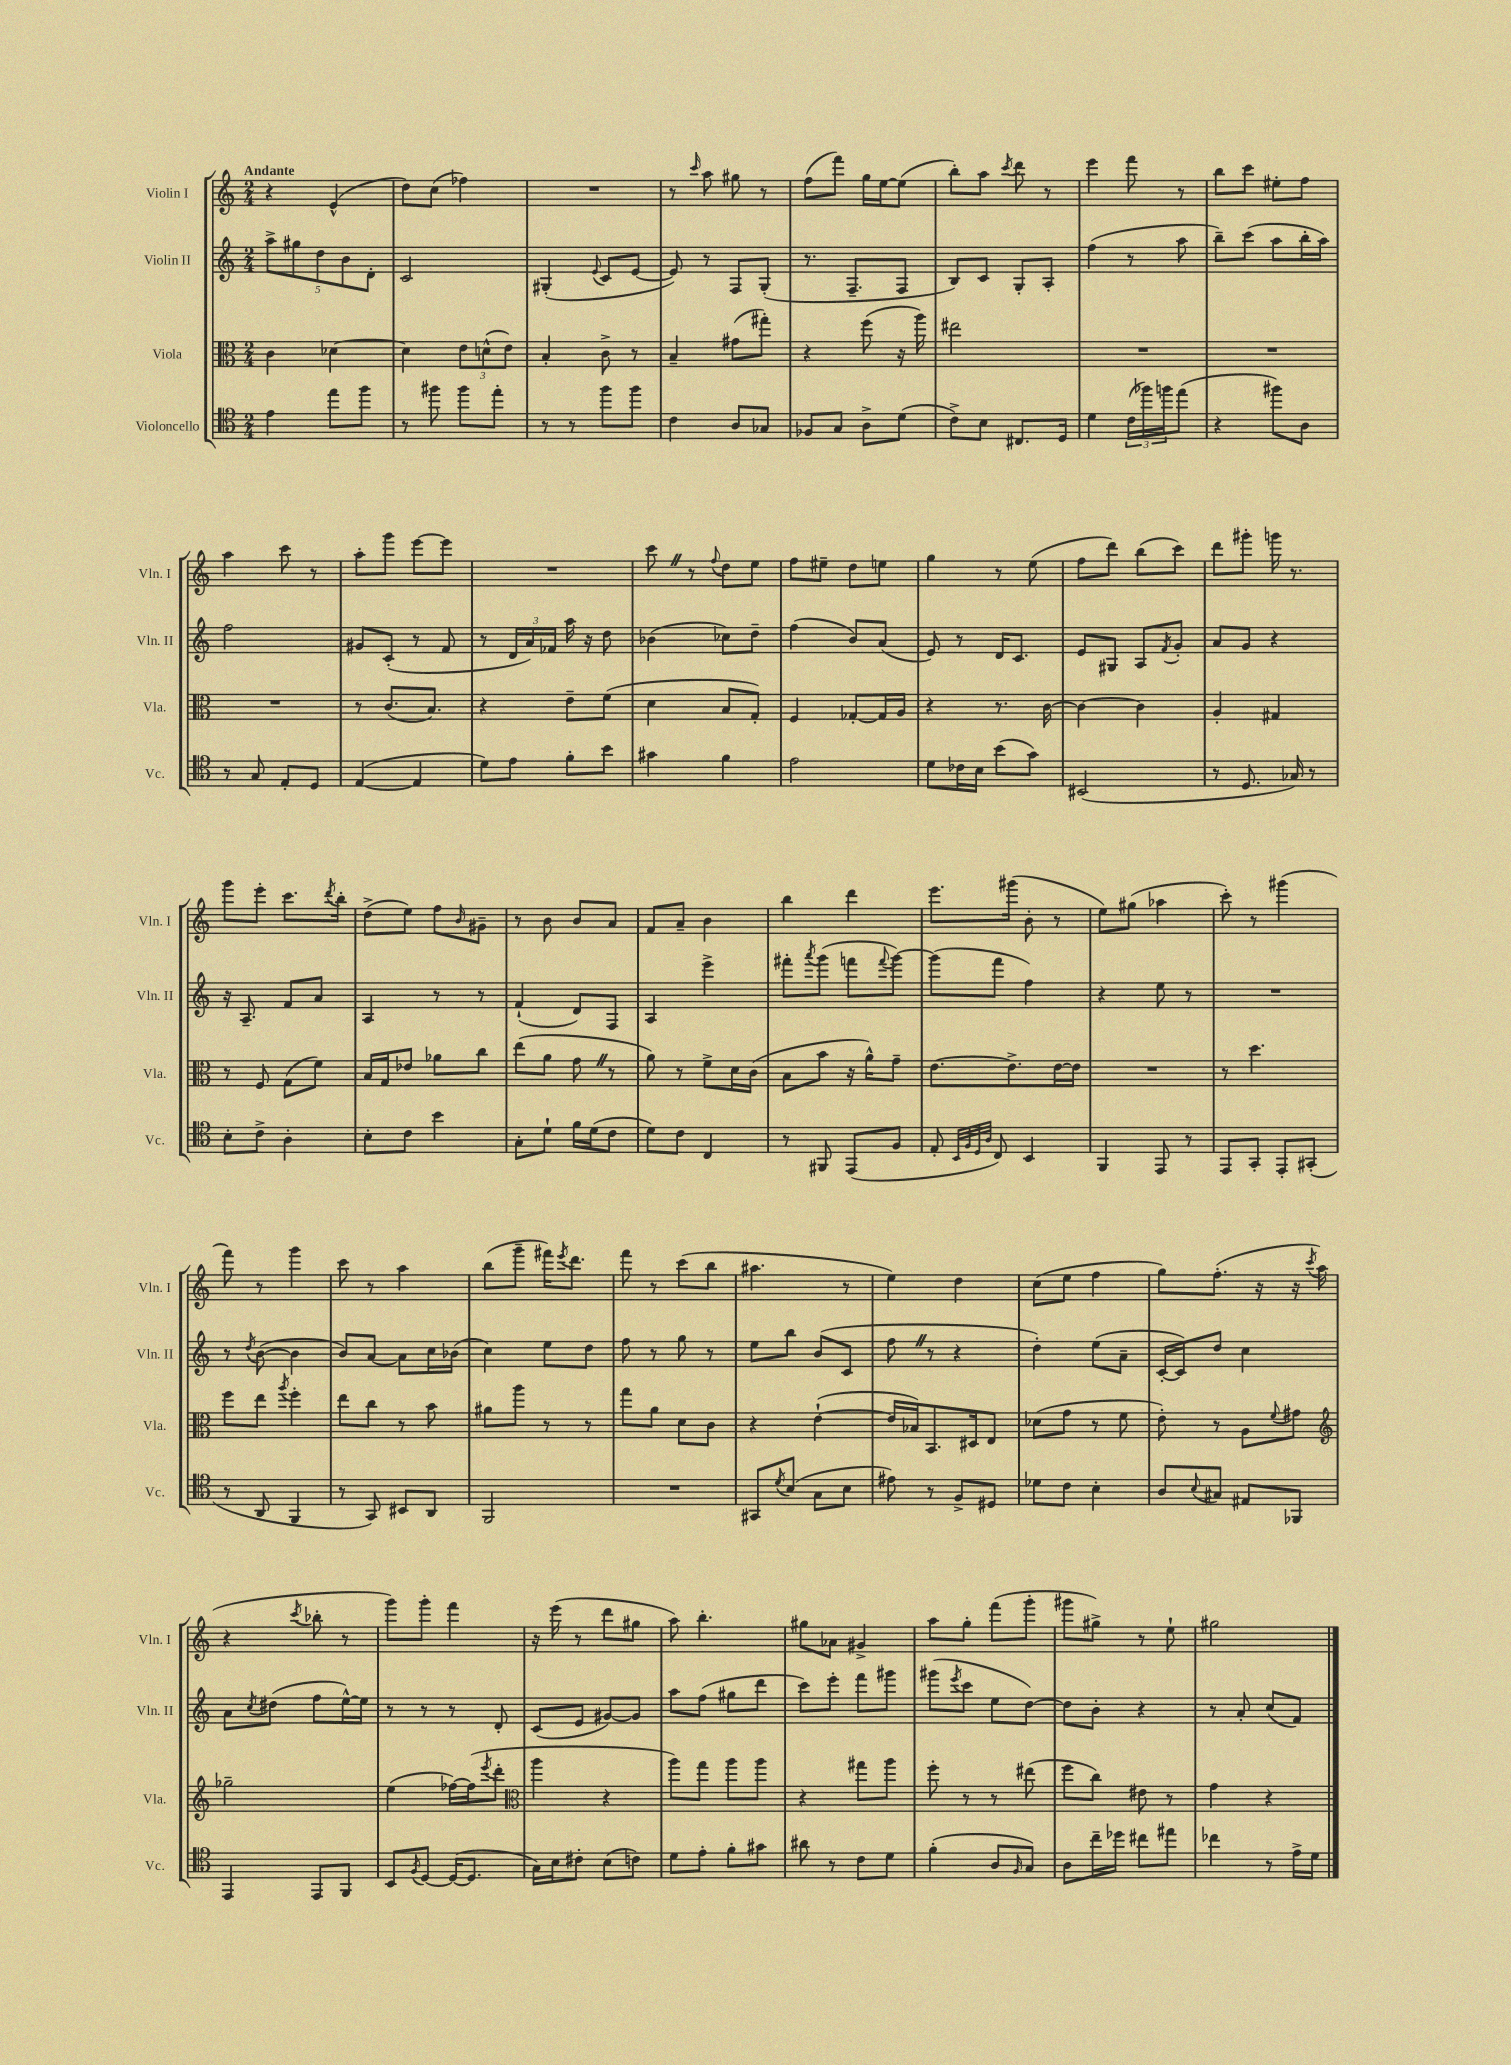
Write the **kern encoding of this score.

**kern	**kern	**kern	**kern
*staff4	*staff3	*staff2	*staff1
*clefC4	*clefC3	*clefG2	*clefG2
*k[]	*k[]	*k[]	*k[]
*M2/4	*M2/4	*M2/4	*M2/4
4e	4c	10aa^	4r
.	.	10gg#	.
.	.	10dd	.
8ee	[4d-	.	(4e^^
.	.	10b	.
8ff	.	.	.
.	.	10d'	.
=	=	=	=
8r	4d-]	2c	8dd)
8ff#	.	.	(8cc
8ff#	12e	.	4ff-)
.	(12d^^	.	.
8ee'	.	.	.
.	12e)	.	.
=	=	=	=
8r	4B'	(4G#'	2r
8r	.	.	.
.	.	8qqe	.
8ff	8c^	8c	.
8ff	8r	[8e	.
=	=	=	=
4c	4B~	8e])	8r
.	.	.	16qqccc
.	.	8r	8aa
8A	(8g#	8F	8gg#
8G-	8gg#')	(8G'	8r
=	=	=	=
8F-	4r	8.r	(8ff
8G	.	.	8fff)
.	.	8.F~	.
8A^	(8ff	.	16gg
.	.	.	[16ee
(8d	16r	8F	(8ee]
.	16aa)	.	.
=	=	=	=
8c^)	2ee#	8B)	8bb')
8B	.	8c	8aa
.	.	.	8qccc
8.C#	.	8G'	8ddd
.	.	8A'	8r
16D	.	.	.
=	=	=	=
4d	2r	(4ff	4eee
(24c	.	8r	8fff
24ff-)	.	.	.
24ff	.	.	.
(8ee	.	8aa	8r
=	=	=	=
4r	2r	8bb~)	8bb
.	.	(8ccc	8ccc
8ff#)	.	8aa	8ee#'
8A	.	16bb'	8ff
.	.	16aa)	.
=	=	=	=
8r	2r	2ff	4aa
8G	.	.	.
8E'	.	.	8ccc
8D	.	.	8r
=	=	=	=
([4E	8r	8g#	8aa'
.	(8.c	(8c'	8ggg
4E]	.	8r	[8eee
.	8.B)	.	.
.	.	8f	8eee]
=	=	=	=
8d)	4r	8r	2r
8e	.	24d	.
.	.	24a)	.
.	.	24f-	.
8f'	8e~	16aa	.
.	.	16r	.
8b	(8f	8dd	.
=	=	=	=
4g#	4d	(4b-	8ccc
.	.	.	8r
.	.	.	8qqff
4f	8B	8cc-)	8dd
.	8G')	8dd~	8ee
=	=	=	=
2e	4F	(4ff	8ff
.	.	.	8ee#~
.	[8G-'	8b)	8dd
.	16G-]	(8a	8ee
.	16A	.	.
=	=	=	=
8d	4r	8e)	4gg
16c-	.	8r	.
16B	.	.	.
(8b	8.r	16d	8r
.	.	8.c	.
8g)	.	.	(8ee
.	[16c	.	.
=	=	=	=
(2BB#	4c_	8e	8ff
.	.	8G#	8ddd)
.	4c]	8A	(8bb
.	.	8qf	.
.	.	8g'	8ccc)
=	=	=	=
8r	4A'	8a	8ddd
8.D	.	8g	8ggg#'
.	4G#	4r	16ggg
16G-)	.	.	8.r
8r	.	.	.
=	=	=	=
8B'	8r	16r	8ggg
.	.	8.A~	.
8c^	8F	.	8eee'
4A'	(8G	8f	8.ccc
.	8f)	8a	.
.	.	.	8qddd
.	.	.	16bb'
=	=	=	=
8B'	16B	4A	(8dd^
.	16G	.	.
8c	8e-	.	8ee)
4b	8a-	8r	8ff
.	.	.	16qqb
.	8cc	8r	8g#~
=	=	=	=
8G'	(8ee	(4f`	8r
8d`	8a	.	8b
16f	8g	8d)	8b
(16d	.	.	.
8c	8r	8F	8a
=	=	=	=
8d)	8a)	4A	8f
8c	8r	.	8a~
4C	8f^	4eee^	4b
.	16d	.	.
.	(16c	.	.
=	=	=	=
8r	8B	8fff#'	4bb
.	.	8qaaa	.
8FF#	8b	(8ggg	.
(8EE	16r	8fff	4ddd
.	16a^^)	.	.
.	.	8qqfff	.
8F	8g~	[8ggg)	.
=	=	=	=
8E'	[8.e	(8ggg]	8.eee
32qqBB	.	.	.
32qqF	.	.	.
32qqD	.	.	.
32qqA	.	.	.
8C)	.	8fff	.
.	8.e^]	.	(16ggg#
4BB	.	4ff)	8b'
.	[16e	.	8r
.	16e]	.	.
=	=	=	=
4FF	2r	4r	8ee)
.	.	.	(8gg#
8EE	.	8ee	4aa-
8r	.	8r	.
=	=	=	=
8EE	8r	2r	8ccc')
8GG'	4.dd	.	8r
8EE'	.	.	(4ggg#
(8GG#'	.	.	.
=	=	=	=
8r	8ff	8r	8fff)
.	.	8qdd	.
8AA	8ee	([8b	8r
.	8qaa	.	.
4FF	4ff'	4b]	4ggg
=	=	=	=
8r	8ee	8b)	8ccc
8GG)	8cc	[8a	8r
8BB#	8r	8a]	4aa
8AA	8b	16cc	.
.	.	(16b-	.
=	=	=	=
2FF	8a#	4cc)	(8bb
.	8aa	.	8ggg~
.	8r	8ee	16fff#)
.	.	.	8qeee
.	.	.	8.ddd
.	8r	8dd	.
=	=	=	=
2r	8gg	8ff	8fff
.	8a	8r	8r
.	8d	8gg	(8ccc
.	8c	8r	8bb
=	=	=	=
8GG#	4r	8ee	4.aa#
8qd	.	.	.
(8B	.	8bb	.
8G	([4e`	(8b	.
8B	.	8c	8r
=	=	=	=
8e#)	16e]	8ff	4ee)
.	16B-)	.	.
8r	8.BB	8r	.
8F^	.	4r	4dd
.	16D#	.	.
8D#	8E	.	.
=	=	=	=
8d-	(8d-	4dd')	(8cc
8c	8g	.	8ee
4B'	8r	(8ee	4ff
.	8f	8a~	.
=	=	=	=
8A	8e')	[16c'	8gg)
.	.	16c])	.
8qqB	.	.	.
8G#	8r	8dd	(8.ff'
8E#	8A	4cc	.
.	.	.	16r
.	8qqf	.	.
8FF-	8g#	.	16r
.	.	.	8qccc
.	.	.	16aa
=	=	=	=
*	*clefG2	*	*
4EE	2gg-~	8a	4r
.	.	8qcc	.
.	.	(8dd#	.
.	.	.	8qccc
8EE	.	8ff	8bb-'
8FF	.	[16ee^^)	8r
.	.	16ee]	.
=	=	=	=
8BB	(4ee	8r	8ggg)
8qF	.	.	.
[8D	.	8r	8ggg'
(16D_	[16ff-)	8r	4fff
8.D]	(16ff-]	.	.
.	8qeee	.	.
.	8ddd'	8d'	.
=	=	=	=
*	*clefC3	*	*
16G)	4aa	(8c	16r
16B	.	.	(16eee
8c#'	.	8e	8r
(8B	4r	[8g#)	8ddd
8c)	.	8g#]	8gg#
=	=	=	=
8d	8aa)	8aa	8aa)
8e'	8gg	(8ff	4.bb'
8f'	8aa	8gg#	.
8g#	8aa	8ddd	.
=	=	=	=
8a#	4r	8ccc)	8gg#
8r	.	8eee'	8a-
8c	8gg#	8fff	4g#^
8d	8aa	8ggg#	.
=	=	=	=
(4f'	8ff'	(8ggg#	8aa
.	.	8qeee	.
.	8r	8ccc	8gg'
8A	8r	8ee	(8fff
16qqF	.	.	.
8G)	(8ee#	[8dd)	8ggg'
=	=	=	=
8A	8ff	8dd]	8ggg#
16cc~	8cc)	8b'	8gg#^)
16dd-	.	.	.
8cc#	8e#	4r	8r
8ee#	8r	.	8ee`
=	=	=	=
4cc-	4g	8r	2gg#
.	.	8a'	.
8r	4r	(8cc	.
16e^	.	8f)	.
16d	.	.	.
==	==	==	==
*-	*-	*-	*-
